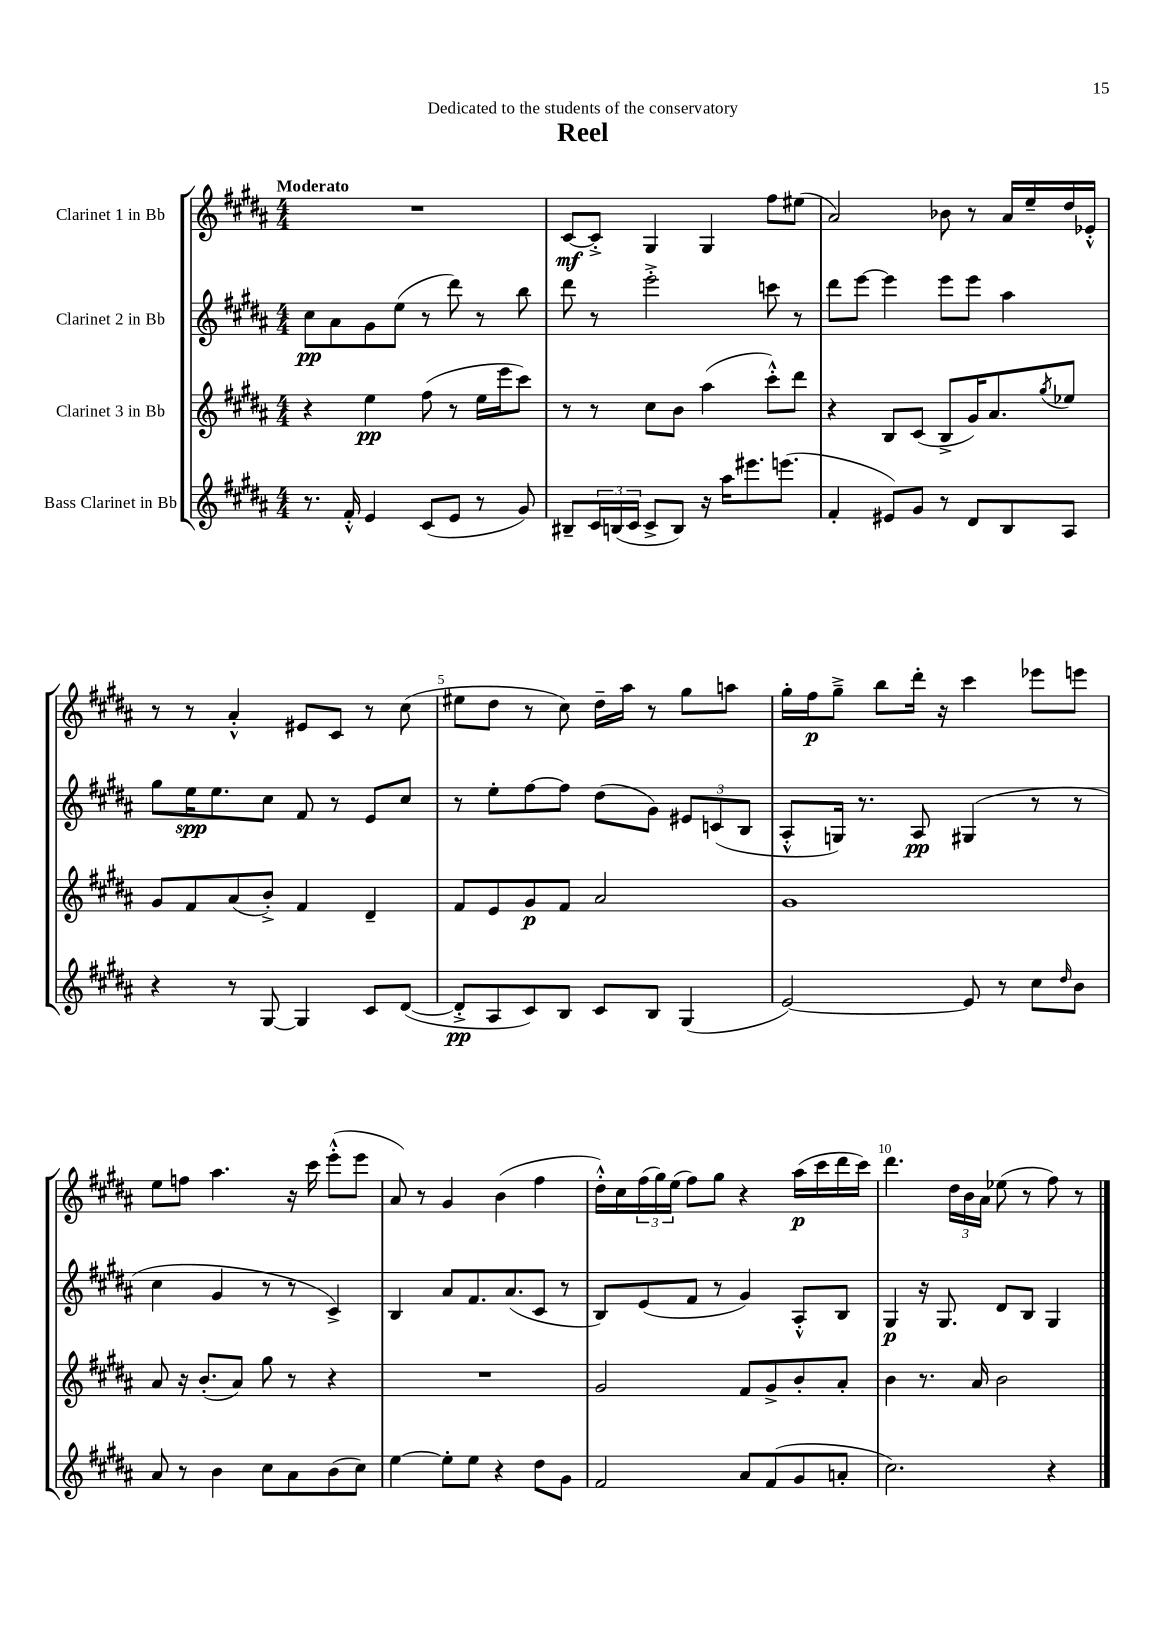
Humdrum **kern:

**kern	**kern	**kern	**kern
*staff4	*staff3	*staff2	*staff1
*clefG2	*clefG2	*clefG2	*clefG2
*k[f#c#g#d#a#]	*k[f#c#g#d#a#]	*k[f#c#g#d#a#]	*k[f#c#g#d#a#]
*M4/4	*M4/4	*M4/4	*M4/4
8.r	4r	8cc#	1r
.	.	8a#	.
16f#'^^	.	.	.
4e	4ee	8g#	.
.	.	(8ee	.
(8c#	(8ff#	8r	.
8e	8r	8ddd#)	.
8r	16ee	8r	.
.	16eee	.	.
8g#)	8ccc#)	8bb	.
=	=	=	=
8B#~	8r	8ddd#	[8c#
24c#	8r	8r	8c#'^]
(24B	.	.	.
24c#	.	.	.
8c#^	8cc#	2eee'^	4G#
8B)	8b	.	.
16r	(4aa#	.	4G#
16aa#	.	.	.
8.eee#	.	.	.
.	8ccc#'^^)	8ccc	8ff#
(8.eee	.	.	.
.	8ddd#	8r	(8ee#
=	=	=	=
4f#'	4r	8ddd#	2a#)
.	.	[8eee	.
8e#)	8B	4eee]	.
8g#	(8c#	.	.
8r	8B^	8eee	8b-
8d#	16g#)	8eee	8r
.	8.a#	.	.
8B	.	4aa#	16a#
.	.	.	16ee~
.	8qgg#	.	.
8A#	8ee-	.	16dd#
.	.	.	16e-'^^
=	=	=	=
4r	8g#	8gg#	8r
.	8f#	16ee	8r
.	.	8.ee	.
8r	(8a#	.	4a#'^^
[8G#	8b'^)	8cc#	.
4G#]	4f#	8f#	8e#
.	.	8r	8c#
8c#	4d#~	8e	8r
([8d#	.	8cc#	(8cc#
=	=	=	=
8d#'^]	8f#	8r	8ee#
8A#	8e	8ee'	8dd#
8c#)	8g#	[8ff#	8r
8B	8f#	8ff#]	8cc#)
8c#	2a#	(8dd#	16dd#~
.	.	.	16aa#
8B	.	8g#)	8r
(4G#	.	12e#	8gg#
.	.	(12c	.
.	.	.	8aa
.	.	12B	.
=	=	=	=
[2e)	1g#	8A#'^^	16gg#'
.	.	.	16ff#
.	.	16G)	8gg#~^
.	.	8.r	.
.	.	.	8bb
.	.	8A#	16ddd#'
.	.	.	16r
8e]	.	(4G#	4ccc#
8r	.	.	.
8cc#	.	8r	8eee-
16qqdd#	.	.	.
8b	.	8r	8eee
=	=	=	=
8a#	8a#	4cc#	8ee
8r	16r	.	8ff
.	(8.b'	.	.
4b	.	4g#	4.aa#
.	8a#)	.	.
8cc#	8gg#	8r	.
8a#	8r	8r	16r
.	.	.	16ccc#
(8b	4r	4c#^)	(8eee'^^
8cc#)	.	.	8eee
=	=	=	=
[4ee	1r	4B	8a#)
.	.	.	8r
8ee']	.	8a#	4g#
8ee	.	8.f#	.
4r	.	.	(4b
.	.	(8.a#	.
8dd#	.	8c#	4ff#
8g#	.	8r	.
=	=	=	=
2f#	2g#	8B)	16dd#'^^)
.	.	.	16cc#
.	.	(8e	(24ff#
.	.	.	24gg#)
.	.	.	(24ee
.	.	8f#	8ff#)
.	.	8r	8gg#
8a#	8f#	4g#)	4r
(8f#	8g#^	.	.
8g#	8b'	8A#'^^	(16aa#
.	.	.	16ccc#
8a'	8a#'	8B	16ddd#
.	.	.	16ccc#)
=	=	=	=
2.cc#)	4b	4G#	4.ddd#
.	8.r	16r	.
.	.	8.G#	.
.	.	.	24dd#
.	.	.	24b
.	16a#	.	.
.	.	.	24a#
.	2b	8d#	(8ee-
.	.	8B	8r
4r	.	4G#	8ff#)
.	.	.	8r
==	==	==	==
*-	*-	*-	*-
